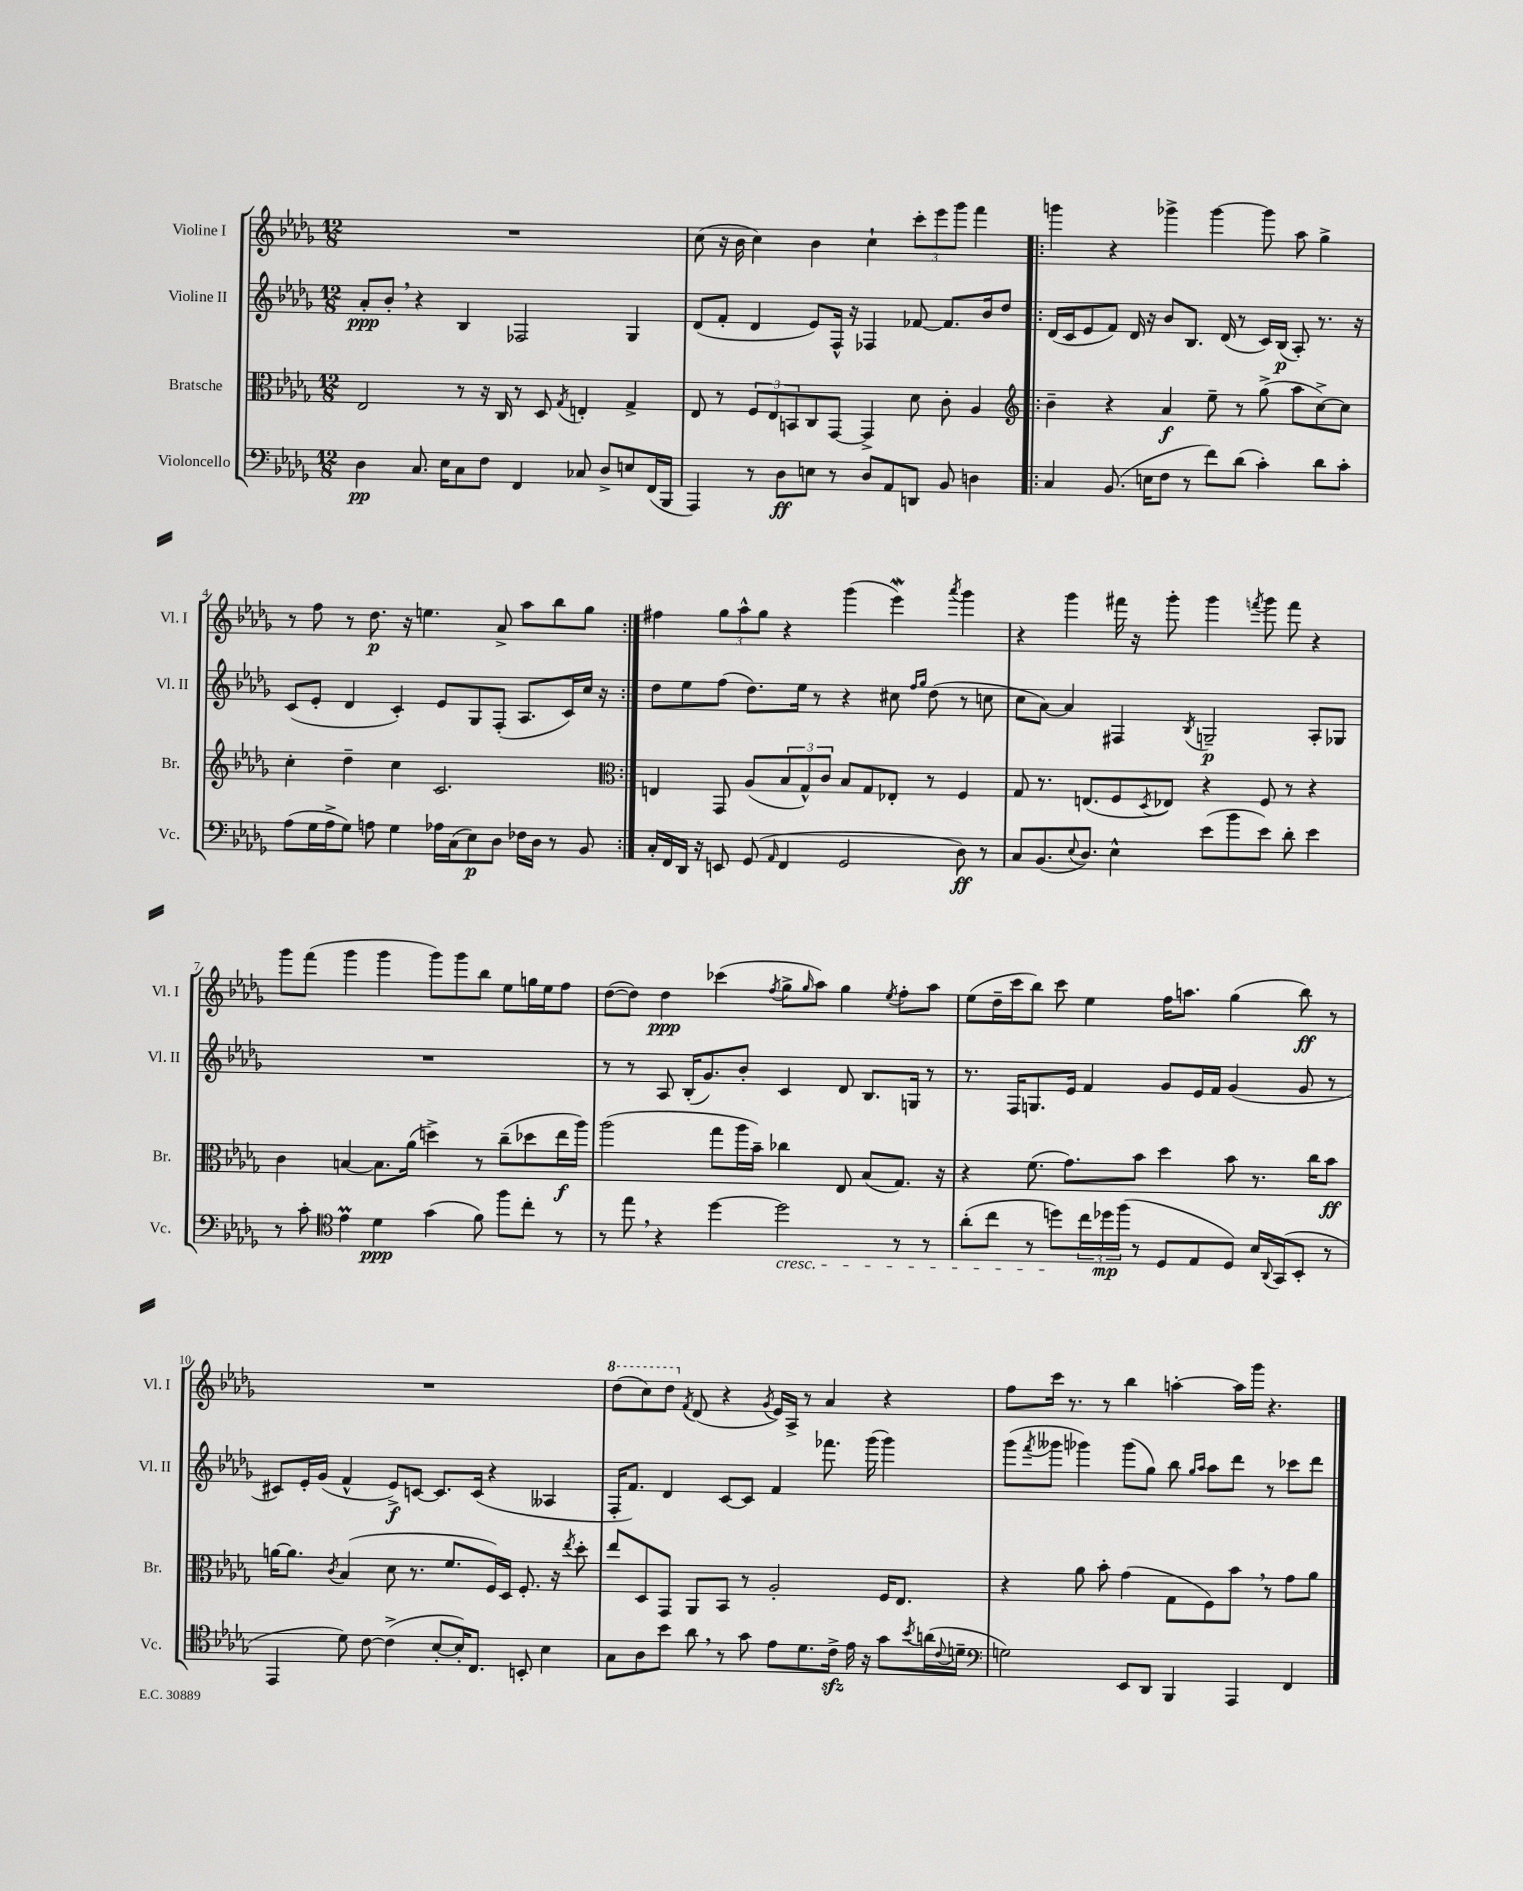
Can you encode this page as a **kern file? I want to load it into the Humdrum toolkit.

**kern	**kern	**kern	**kern
*staff4	*staff3	*staff2	*staff1
*clefF4	*clefC3	*clefG2	*clefG2
*k[b-e-a-d-g-]	*k[b-e-a-d-g-]	*k[b-e-a-d-g-]	*k[b-e-a-d-g-]
*M12/8	*M12/8	*M12/8	*M12/8
4D-	2E-	8a-'	1.r
.	.	8b-'	.
8.C	.	4r	.
16E-	.	.	.
8C	8r	4B-	.
8F	16r	.	.
.	16C	.	.
4FF	8r	2F-	.
.	8D-	.	.
.	8qG-	.	.
8C-	4E'	.	.
8D-^	.	.	.
8E	4G-^	4G-	.
(16FF	.	.	.
16BBB-	.	.	.
=	=	=	=
4AAA-)	8E-	(8d-	(8cc
.	8r	8f'	16r
.	.	.	16b-
8r	12F	4d-	4cc)
.	12E-	.	.
8D-	.	.	.
.	12BB	.	.
8E	8C	8e-)	4b-
8r	[8GG-	16F^^	.
.	.	16r	.
8D-	4GG-^]	4F-	4cc`
8AA-	.	.	.
8DD	8d-	[8f-	12ccc'
.	.	.	12eee-
8BB-	8c'	8.f-]	.
.	.	.	12ggg-
4D	4A-	.	4fff
.	.	16b-	.
.	.	8dd-	.
=!|:	=!|:	=!|:	=!|:
*	*clefG2	*	*
4C	4b-~	(16d-	4ggg
.	.	16c	.
.	.	8e-	.
(8.BB-	4r	8f)	4r
.	.	16d-	.
16E	.	16r	.
8F	4a-	8b-	4ggg-^
8r	.	8.B-	.
8f)	8ee-~	.	[4ggg-
.	.	(16d-	.
(8d-	8r	8r	.
4c')	(8gg-^	16c)	8ggg-]
.	.	(16B-	.
.	8aa-	8A-')	8aa-
8d-	[8cc^)	8.r	4gg-^
8c'	8cc]	.	.
.	.	16r	.
=	=	=	=
(8A-	4cc'	(8c	8r
16G-	.	8e-'	8ff
16A-^	.	.	.
8G-)	4dd-~	4d-	8r
8A	.	.	8.dd-
4G-	4cc	4c')	.
.	.	.	16r
.	.	.	4.ee
16A-	2.c	8e-	.
(16C	.	.	.
8E-)	.	8G-	.
8D-	.	(8F'	8a-^
16F-	.	8.A-	8aa-
16D-	.	.	.
8r	.	.	8bb-
.	.	16c)	.
8BB-	.	16cc	8gg-
.	.	16r	.
=:|!	=:|!	=:|!	=:|!
*	*clefC3	*	*
16C'	4E	8dd-	4ff#
16FF	.	.	.
16DD-	.	8ee-	.
16r	.	.	.
8EE	8GG-	(8ff	12gg-
.	.	.	12aa-^^
(8GG-	(8A-	8.dd-)	.
.	.	.	12gg-
16qqAA-	.	.	.
4FF	12B-	.	4r
.	.	16ee-	.
.	12G-^^)	.	.
.	.	8r	.
.	12c	.	.
2GG-	8B-	4r	(4ggg-
.	8G-	.	.
.	8E-'	8cc#	4eee-)
.	.	16qqff	.
.	.	16qqgg-	.
.	8r	(8dd-	.
.	.	.	8qaaa-
8D-)	4F	8r	4ggg-
8r	.	8cc	.
=	=	=	=
8C	8G-	8cc	4r
(8.BB-	8.r	[8a-)	.
.	.	4a-]	4ggg-
8qqE-	.	.	.
8.D-)	(8.E	.	.
4E-^^	8F	4F#	16fff#
.	.	.	16r
.	8qD-	.	.
.	8E-)	.	8ggg-'
.	.	8qB-	.
(8e-	4r	2G~	4ggg-
8b-	.	.	.
.	.	.	8qfff
8e-)	8F	.	8ggg-
8d-'	8r	.	8fff
4e-	4r	8A-'	4r
.	.	8G-	.
=	=	=	=
8r	4c	1.r	8ggg-
8c'	.	.	(8fff
*clefC4	*	*	*
4e-	[4B	.	4ggg-
4d-	8.B]	.	4ggg-
.	(16a-	.	.
(4g-	4dd^)	.	8ggg-)
.	.	.	8ggg-
8f)	8r	.	8bb-
8ff	(8cc~	.	8ee-
8cc'	8dd-	.	16gg
.	.	.	16ee-
8r	16ee-	.	8ff
.	16aa-)	.	.
=	=	=	=
8r	(2aa-	8r	([8dd-
8ee-	.	8r	8dd-])
4r	.	8A-	4dd-
.	.	(16B-'	.
.	.	8.g-)	.
[4dd-	8gg-	.	(4ccc-
.	16aa-	8b-'	.
.	16b-~)	.	.
.	.	.	8qff
2dd-]	4cc-	4c	8gg-^
.	.	.	16qqgg-
.	.	.	8aa-)
.	8E-	8d-	4gg-
.	(8B-	8.B-	.
.	.	.	8qee-
8r	8.G-)	.	8ff'
.	.	16G	.
8r	.	8r	8aa-
.	16r	.	.
=	=	=	=
(8a-'	4r	8.r	(8ee-
8cc	.	.	16dd-~
.	.	16F	16ccc
8r	(8.f	8.G	8bb-)
8dd)	.	.	8ccc
.	8.g-)	16e-	.
24cc	.	4f	4ee-
24dd-	.	.	.
(24ff	.	.	.
8r	8b-	.	.
8D-	4dd-	8g-	16ff
.	.	.	8.aa
8E-	.	16e-	.
.	.	16f	.
8D-)	8b-	(4g-	(4gg-
16B-	8.r	.	.
8qqAA-	.	.	.
(16GG-	.	.	.
8BB-'	.	8g-	8bb-)
.	16cc	.	.
8r	8b-	8r	8r
=	=	=	=
4EE-	[16a	8c#)	1.r
.	8.a]	.	.
.	.	16e-'	.
.	.	(16g-	.
.	8qc	.	.
8d-)	(4B-	4f^^	.
[8c	.	.	.
(4c^]	8d-	8e-^)	.
.	8.r	[8c	.
[8B-'	.	8.c]	.
.	8.f	.	.
16B-'])	.	.	.
8.C	.	(16c	.
.	16F)	4r	.
.	16D-	.	.
8BB'	8.F'	.	.
4B-	.	4A--	.
.	16r	.	.
.	8qee-	.	.
.	8dd-'	.	.
=	=	=	=
8G-	8ee-	16F'	(8ddd-
.	.	8.f)	.
8A-	8D-	.	8ccc)
8b-	8GG-	4d-	8ddd-
.	.	.	8qf
8a-	8AA-	.	(8d-
8r	8BB-	[8c	4r
8g-	8r	8c]	.
.	.	.	8qg-
8e-	2A-'	4f	16e-)
.	.	.	16A-^
8.d-	.	.	8r
.	.	8.fff-	4a-
16c^	.	.	.
16e-	.	.	.
16r	.	(16ggg-	.
8g-	16F	4ggg-)	4r
.	8.E-	.	.
8qb-	.	.	.
(16a	.	.	.
8qqc	.	.	.
16d~	.	.	.
=	=	=	=
*clefF4	*	*	*
2G)	4r	(8ggg-	8ff
.	.	8qfff	.
.	.	8ggg--	16ccc
.	.	.	8.r
.	8a-	4ggg-)	.
.	8b-'	.	8r
8EE-	(4g-	(8ggg-	4bb-
8DD-	.	8gg-)	.
4BBB-	8G-	8bb-	[4aa'
.	.	16qqgg-	.
.	.	16qqaa-	.
.	8F)	8aa-	.
4AAA-	8b-	8ddd-	16aa]
.	.	.	16ggg-
.	8r	8r	4.r
4FF	8g-	8ccc-	.
.	8a-	8ddd-	.
==	==	==	==
*-	*-	*-	*-
